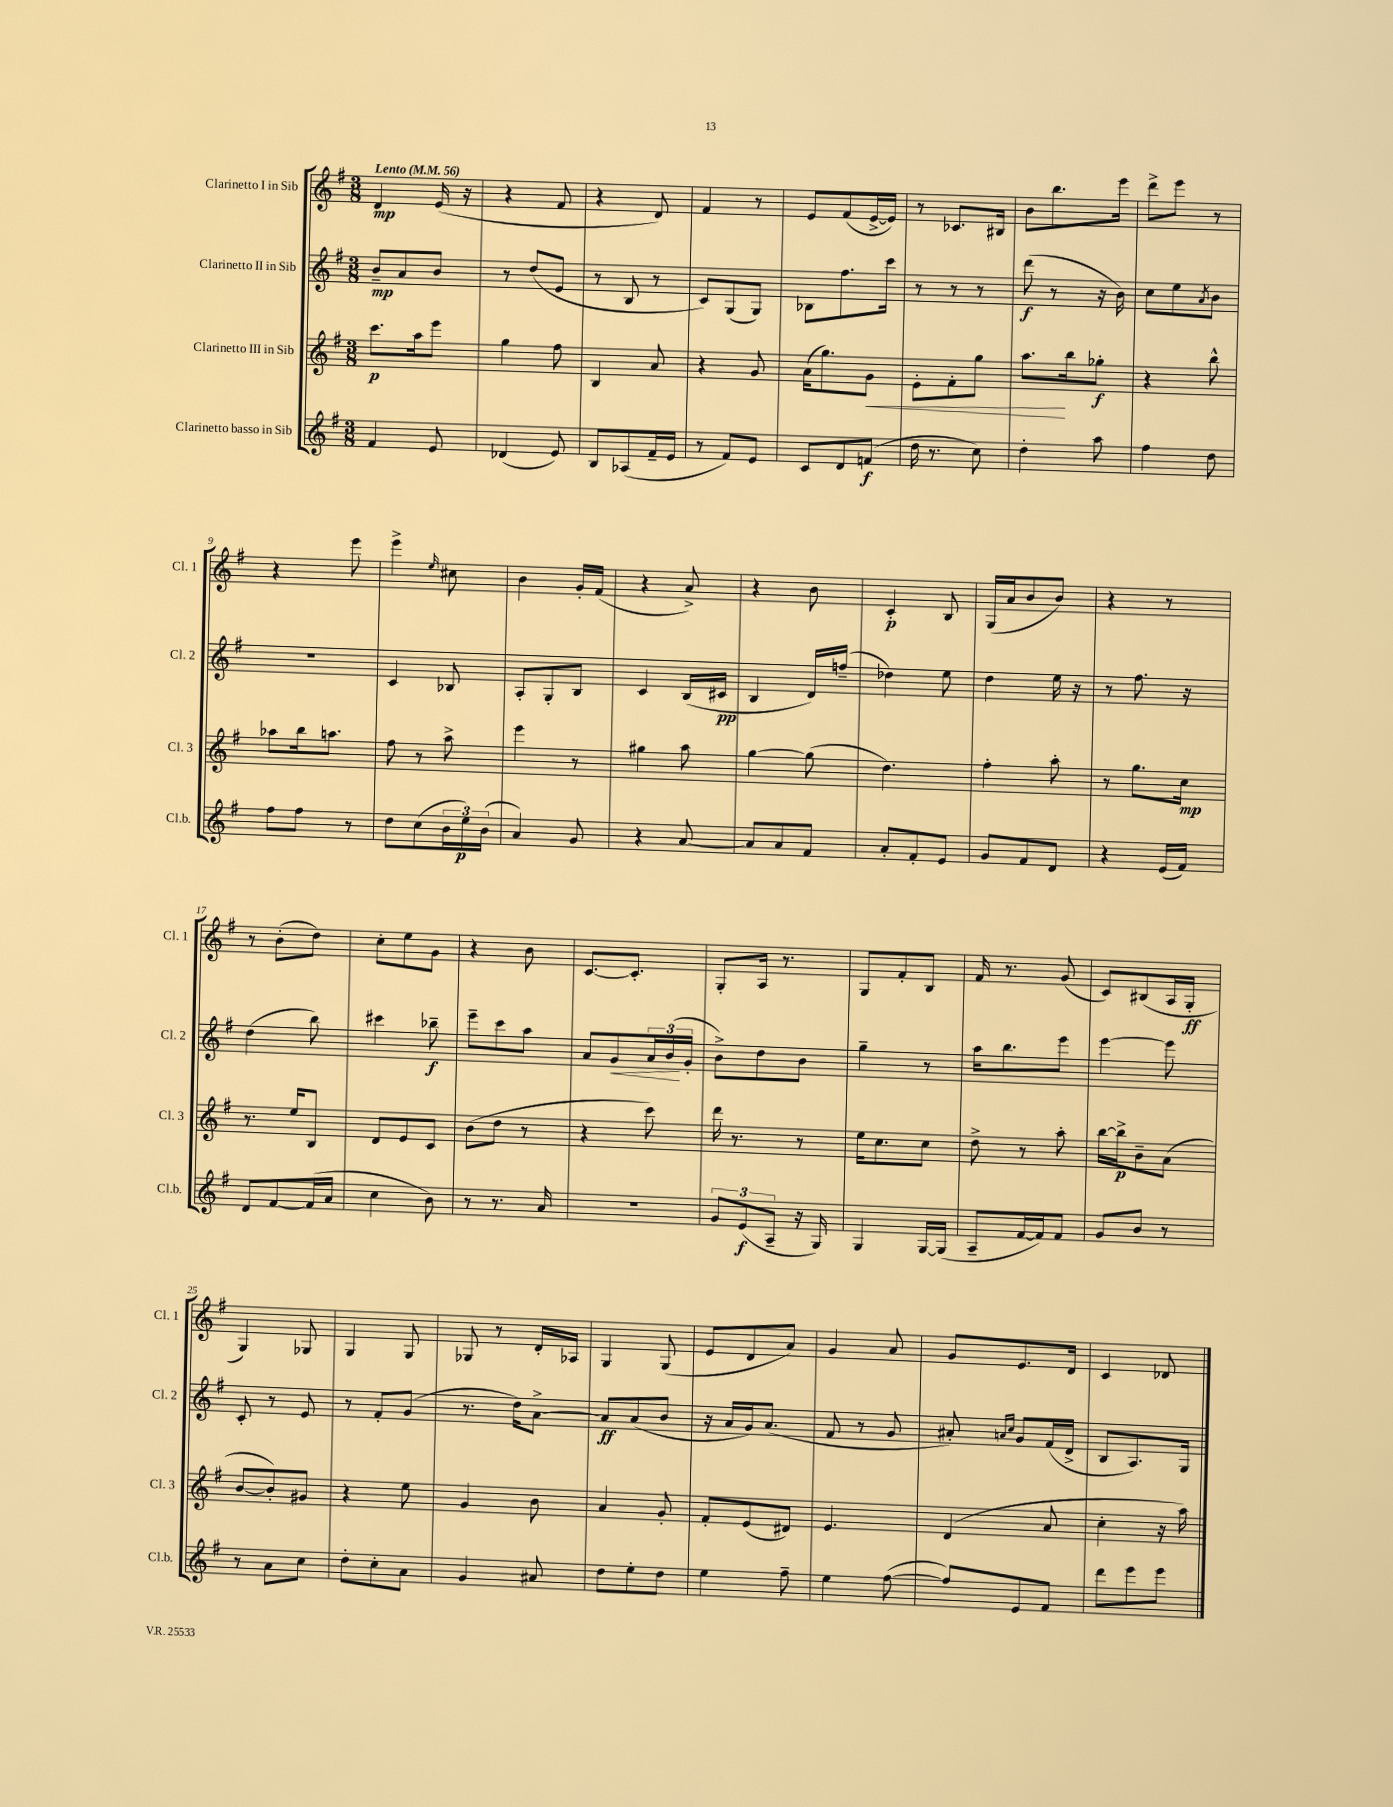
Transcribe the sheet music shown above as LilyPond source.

<<
\new StaffGroup <<
\new Staff = "s0" \with { instrumentName = "Clarinetto I in Sib" shortInstrumentName = "Cl. 1" } {
    \clef treble \key g \major \numericTimeSignature \time 3/8 \tempo "Lento" 4 = 56
    d'4\mp e'16( r16 |
    r4 fis'8 |
    r4 d'8) |
    fis'4 r8 |
    e'8 fis'8( e'16~-> e'16) |
    r8 ces'8. bis16 |
    b'8 b''8. e'''16 |
    d'''8-> e'''8 r8 |
    r4 e'''8 |
    e'''4-> \grace { e''16 } cis''8 |
    b'4 g'16-. fis'16( |
    r4 a'8->) |
    r4 b'8 |
    c'4-.\p b8 |
    g16( a'16 b'8 b'8) |
    r4 r8 |
    r8 b'8-.( d''8) |
    c''8-. e''8 g'8 |
    r4 b'8 |
    c'8.~ c'8.-. |
    g8-. a16 r8. |
    g8 fis'8-. b8 |
    fis'16 r8. g'8( |
    c'8) bis8( a16 g16-.\ff |
    g4) ges8 |
    g4 g8 |
    ges8 r8 d'16-. aes16 |
    g4 g8( |
    e'8 d'8 a'8) |
    g'4 a'8 |
    g'8 e'8. d'16 |
    c'4 des'8 \bar "|." |
}
\new Staff = "s1" \with { instrumentName = "Clarinetto II in Sib" shortInstrumentName = "Cl. 2" } {
    \clef treble \key g \major \numericTimeSignature \time 3/8
    b'8--\mp a'8 b'8 |
    r8 d''8( e'8 |
    r8 b8 r8 |
    c'8) g8( g8) |
    bes8 fis''8. c'''16 |
    r8 r8 r8 |
    d'''8\f( r8 r16 b'16) |
    c''8 e''8 \acciaccatura { a'8 } b'8 |
    R4. |
    c'4 bes8 |
    a8-. g8-. b8 |
    c'4 b16( cis'16\pp |
    b4 d'16) f''16--( |
    des''4) e''8 |
    d''4 e''16 r16 |
    r8 fis''8. r16 |
    d''4( b''8) |
    cis'''4 bes''8--\f |
    e'''8-- c'''8 a''8 |
    a'8 g'8\< \tuplet 3/2 { a'16 b'16\!( g'16-. } |
    b'8->) d''8 b'8 |
    g''4-- r8 |
    a''16 b''8. e'''8 |
    e'''4~ e'''8 |
    c'8-. r8 e'8 |
    r8 fis'8-. g'8( |
    r8. d''16) a'8~-> |
    a'8\ff a'8( b'8 |
    r16 a'16 g'16) a'8.( |
    fis'8 r8 g'8 |
    ais'8-.) \grace { a'16 c''16 } g'8 fis'16( d'16-> |
    b8 a8.) g16 \bar "|." |
}
\new Staff = "s2" \with { instrumentName = "Clarinetto III in Sib" shortInstrumentName = "Cl. 3" } {
    \clef treble \key g \major \numericTimeSignature \time 3/8
    c'''8.\p a''16 e'''8 |
    g''4 fis''8 |
    b4 a'8 |
    r4 g'8 |
    a'16( g''8.) g'8\< |
    e'8-. fis'8-. g''8 |
    a''8.\! b''16 ges''8-.\f |
    r4 b''8-^ |
    aes''8 b''16 a''8. |
    fis''8 r8 a''8-> |
    e'''4 r8 |
    gis''4 a''8 |
    g''4~ g''8( |
    d''4.) |
    fis''4-. a''8-. |
    r8 g''8. c''16\mp |
    r8. e''16 b8 |
    d'8 e'8 c'8 |
    b'8( d''8 r8 |
    r4 c'''8) |
    d'''16 r8. r8 |
    e''16 c''8. c''8 |
    d''8-> r8 a''8-. |
    b''16~ b''16->\p b'8-- a'8( |
    b'8~ b'8-.) gis'8 |
    r4 e''8 |
    g'4 b'8 |
    a'4 g'8-. |
    fis'8-. e'8( dis'8) |
    e'4. |
    d'4( a'8 |
    c''4-. r16 a''16) \bar "|." |
}
\new Staff = "s3" \with { instrumentName = "Clarinetto basso in Sib" shortInstrumentName = "Cl.b." } {
    \clef treble \key g \major \numericTimeSignature \time 3/8
    fis'4 e'8 |
    des'4( e'8) |
    b8 aes8( fis'16-- e'16 |
    r8 fis'8) e'8 |
    c'8 d'8 f'8\f( |
    d''16 r8. c''8) |
    d''4-. a''8 |
    fis''4 d''8 |
    fis''8 fis''8 r8 |
    d''8 c''8( \tuplet 3/2 { b'16 e''16\p) b'16( } |
    a'4) g'8 |
    r4 a'8~ |
    a'8 a'8 fis'8 |
    a'8-. fis'8-. e'8 |
    g'8 fis'8 d'8 |
    r4 e'16( fis'16) |
    d'8 fis'8~ fis'16( a'16 |
    c''4 b'8) |
    r8 r8. a'16 |
    R4. |
    \tuplet 3/2 { g'8 e'8\f( a8-- } r16 g16) |
    g4 g16~ g16( |
    a8-- fis'16~ fis'16) fis'8 |
    g'8 b'8 r8 |
    r8 a'8 c''8 |
    d''8-. c''8-. a'8 |
    g'4 ais'8 |
    d''8 e''8-. d''8 |
    e''4 fis''8-- |
    e''4 fis''8~( |
    fis''8) e'8 fis'8 |
    d'''8 e'''8 e'''8 \bar "|." |
}
>>
>>
